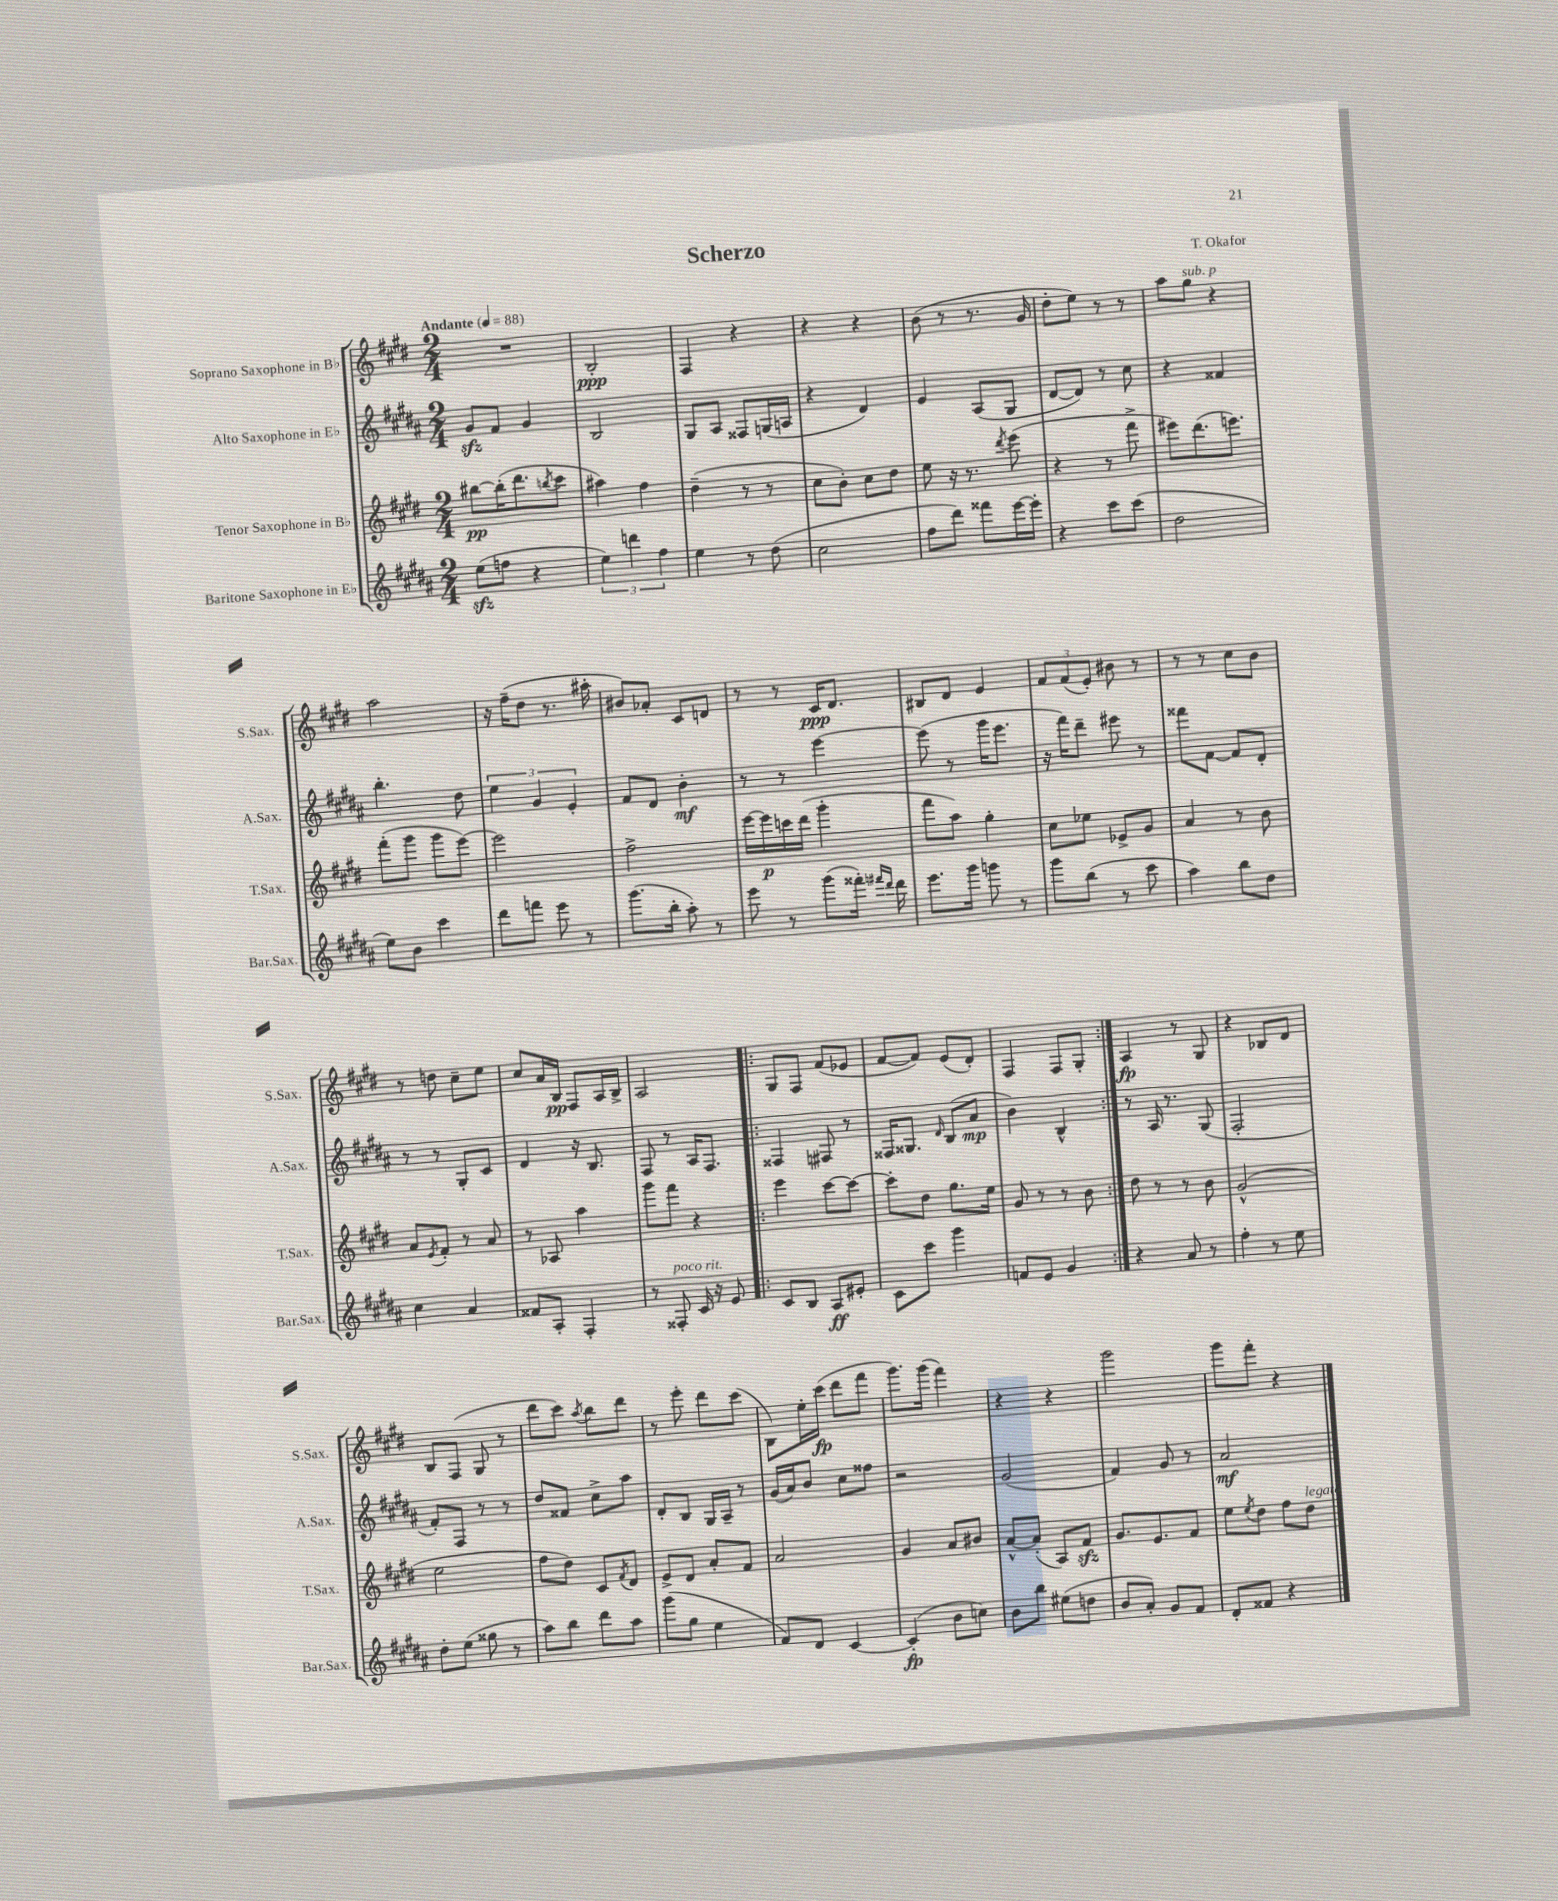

**kern	**kern	**kern	**kern
*staff4	*staff3	*staff2	*staff1
*clefG2	*clefG2	*clefG2	*clefG2
*k[f#c#g#d#a#]	*k[f#c#g#d#]	*k[f#c#g#d#a#]	*k[f#c#g#d#]
*M2/4	*M2/4	*M2/4	*M2/4
*MM88	*MM88	*MM88	*MM88
(8ee	[8bb#	8g#	2r
8ff	(16bb#']	8f#	.
.	8.ddd#	.	.
4r	.	4g#	.
.	8qbb	.	.
.	8ccc#	.	.
=	=	=	=
6ee)	4aa#)	2B	2B'
6ddd	.	.	.
.	4ff#	.	.
6ff#	.	.	.
=	=	=	=
4ee	(4dd#~	8G#	4F#
.	.	8A#	.
8r	8r	8F##	4r
(8dd#	8r	(16G	.
.	.	16A	.
=	=	=	=
2cc#	8cc#	4r	4r
.	8b')	.	.
.	8cc#	4d#)	4r
.	8dd#	.	.
=	=	=	=
8ff#	8ee	4e	(8b
8ddd#)	16r	.	8r
.	8.r	.	.
8fff##	.	(8A#	8.r
.	8qddd#	.	.
[16eee	(8eee	8G#	.
16eee']	.	.	16g#
=	=	=	=
4r	4r	[8d#	8dd#'
.	.	8d#])	8ee)
8ccc#	8r	8r	8r
(8ccc#	8fff#^	8cc#	8r
=	=	=	=
2dd#	8eee#)	4r	8aa
.	(8.ddd#	.	8gg#
.	.	4f##	4r
.	8.eee)	.	.
=	=	=	=
8ee)	(8fff#'	4.bb'	2aa
8b	8ggg#	.	.
4ccc#	8ggg#	.	.
.	[8eee)	8dd#	.
=	=	=	=
8ddd#	2eee]	6ee	16r
.	.	.	(16ff#~
8fff	.	.	8dd#
.	.	6g#	.
8eee	.	.	8.r
.	.	6e'	.
8r	.	.	.
.	.	.	16aa#'
=	=	=	=
(8.ggg#	2ff#^	8f#	8b#)
.	.	8d#	8a-'
16bb'	.	.	.
8aa#')	.	4b'	8c#
8r	.	.	8d
=	=	=	=
8eee	[16eee	8r	8r
.	16eee]	.	.
8r	16ccc	8r	8r
.	(16ddd#	.	.
(8ggg#	4ggg#'	[4eee	16c#
.	.	.	8.d#
16fff##')	.	.	.
16qqfff#	.	.	.
16qqddd#	.	.	.
16ddd#	.	.	.
=	=	=	=
8.eee	8fff#	(8eee]	8B#
.	8aa)	8r	8d#
16ggg#	.	.	.
8ggg	4gg#'	16ggg#	4e
.	.	8.eee	.
8r	.	.	.
=	=	=	=
8ggg#	8cc#	16r	12f#
.	.	16fff#)	.
.	.	.	(12f#
(8bb	8ee-	8ddd#~	.
.	.	.	12e')
8r	8e-^	8eee#	8b#
8ccc#	8g#	8r	8r
=	=	=	=
4aa#)	4a	8fff##	8r
.	.	[8f#	8r
8bb	8r	8f#]	8cc#
8dd#	8b	8d#'	8b
=	=	=	=
4cc#	8a	8r	8r
.	8qe	.	.
.	8f#'	8r	8dd
4a#	8r	8G#'	8cc#~
.	8a	8c#	8ee
=	=	=	=
8f##	8r	4d#	8cc#
8A#'	8A-	.	16a
.	.	.	16B
4F#'	4aa	16r	8F#
.	.	8.B	.
.	.	.	16A
.	.	.	16B^
=	=	=	=
8r	8ggg#	8F#	2A
8F##'	8fff#	8r	.
16c#	4r	16A#	.
16r	.	8.F#	.
8e	.	.	.
=!|:	=!|:	=!|:	=!|:
8c#	4eee	4F##	8G#
8B	.	.	8F#
8A#	[8ccc#	8F#	(8f#
8e#'	8ccc#_	8r	8e-
=	=	=	=
8c#	8ccc#']	16F##	[8f#
.	.	8.G##	.
8ccc#	8dd#	.	8f#])
.	.	16qqd#	.
4ggg#	8.gg#	(8B	(8e
.	.	8a#	8d#')
.	16ee	.	.
=	=	=	=
8f	8g#	4b)	4F#
8e	8r	.	.
4g#	8r	4B^^	8F#
.	8b	.	8G#'
=:|!	=:|!	=:|!	=:|!
4r	8dd#	8r	4A
.	8r	16A#	.
.	.	8.r	.
8a#	8r	.	8r
8r	8b	(8G#	8G#
=	=	=	=
4ff#'	(2g#^^	2F#'	4r
8r	.	.	8B-
8ee	.	.	8d#
=	=	=	=
8dd#'	2ee	8f#')	8B
(8ee	.	8F#	(8F#
8gg##	.	8r	8G#
8r	.	8r	8r
=	=	=	=
8aa#)	8ff#	8dd#	8ddd#
8bb	8dd#)	8f##	8ccc#)
.	.	.	8qaa
8ddd#	8c#	8cc#^	8bb
.	8qf#	.	.
8aa#	8d#	8aa#	8ddd#
=	=	=	=
(8ggg#	8e^	8d#'	8r
8gg#	8d#	8B	8eee'
4ee	8a'	16G#	8ddd#
.	.	16A#~	.
.	8f#	8r	(8ccc#
=	=	=	=
8f#)	2a	(16g#	8B)
.	.	16a#)	.
8d#	.	8b	16ee'
.	.	.	(16ccc#
[4c#	.	8cc#	8ddd#
.	.	8ff##	8fff#
=	=	=	=
(4c#']	4g#	2r	8.ggg#)
.	.	.	(16ggg#
8b	8a	.	4fff#)
8cc)	8b#	.	.
=	=	=	=
8b	[8a^^	(2g#	4r
8bb	(8a']	.	.
(8ee#	8A)	.	4r
8dd	8f#	.	.
=	=	=	=
8b	8.g#	4f#)	2ggg#
8a#')	.	.	.
.	8.e	.	.
8g#	.	8g#	.
8f#	8f#	8r	.
=	=	=	=
8d#'	8ee	2a#	8ggg#
.	8qee	.	.
8f##	8dd#	.	8fff#'
4r	8ff#	.	4r
.	8dd#	.	.
==	==	==	==
*-	*-	*-	*-
